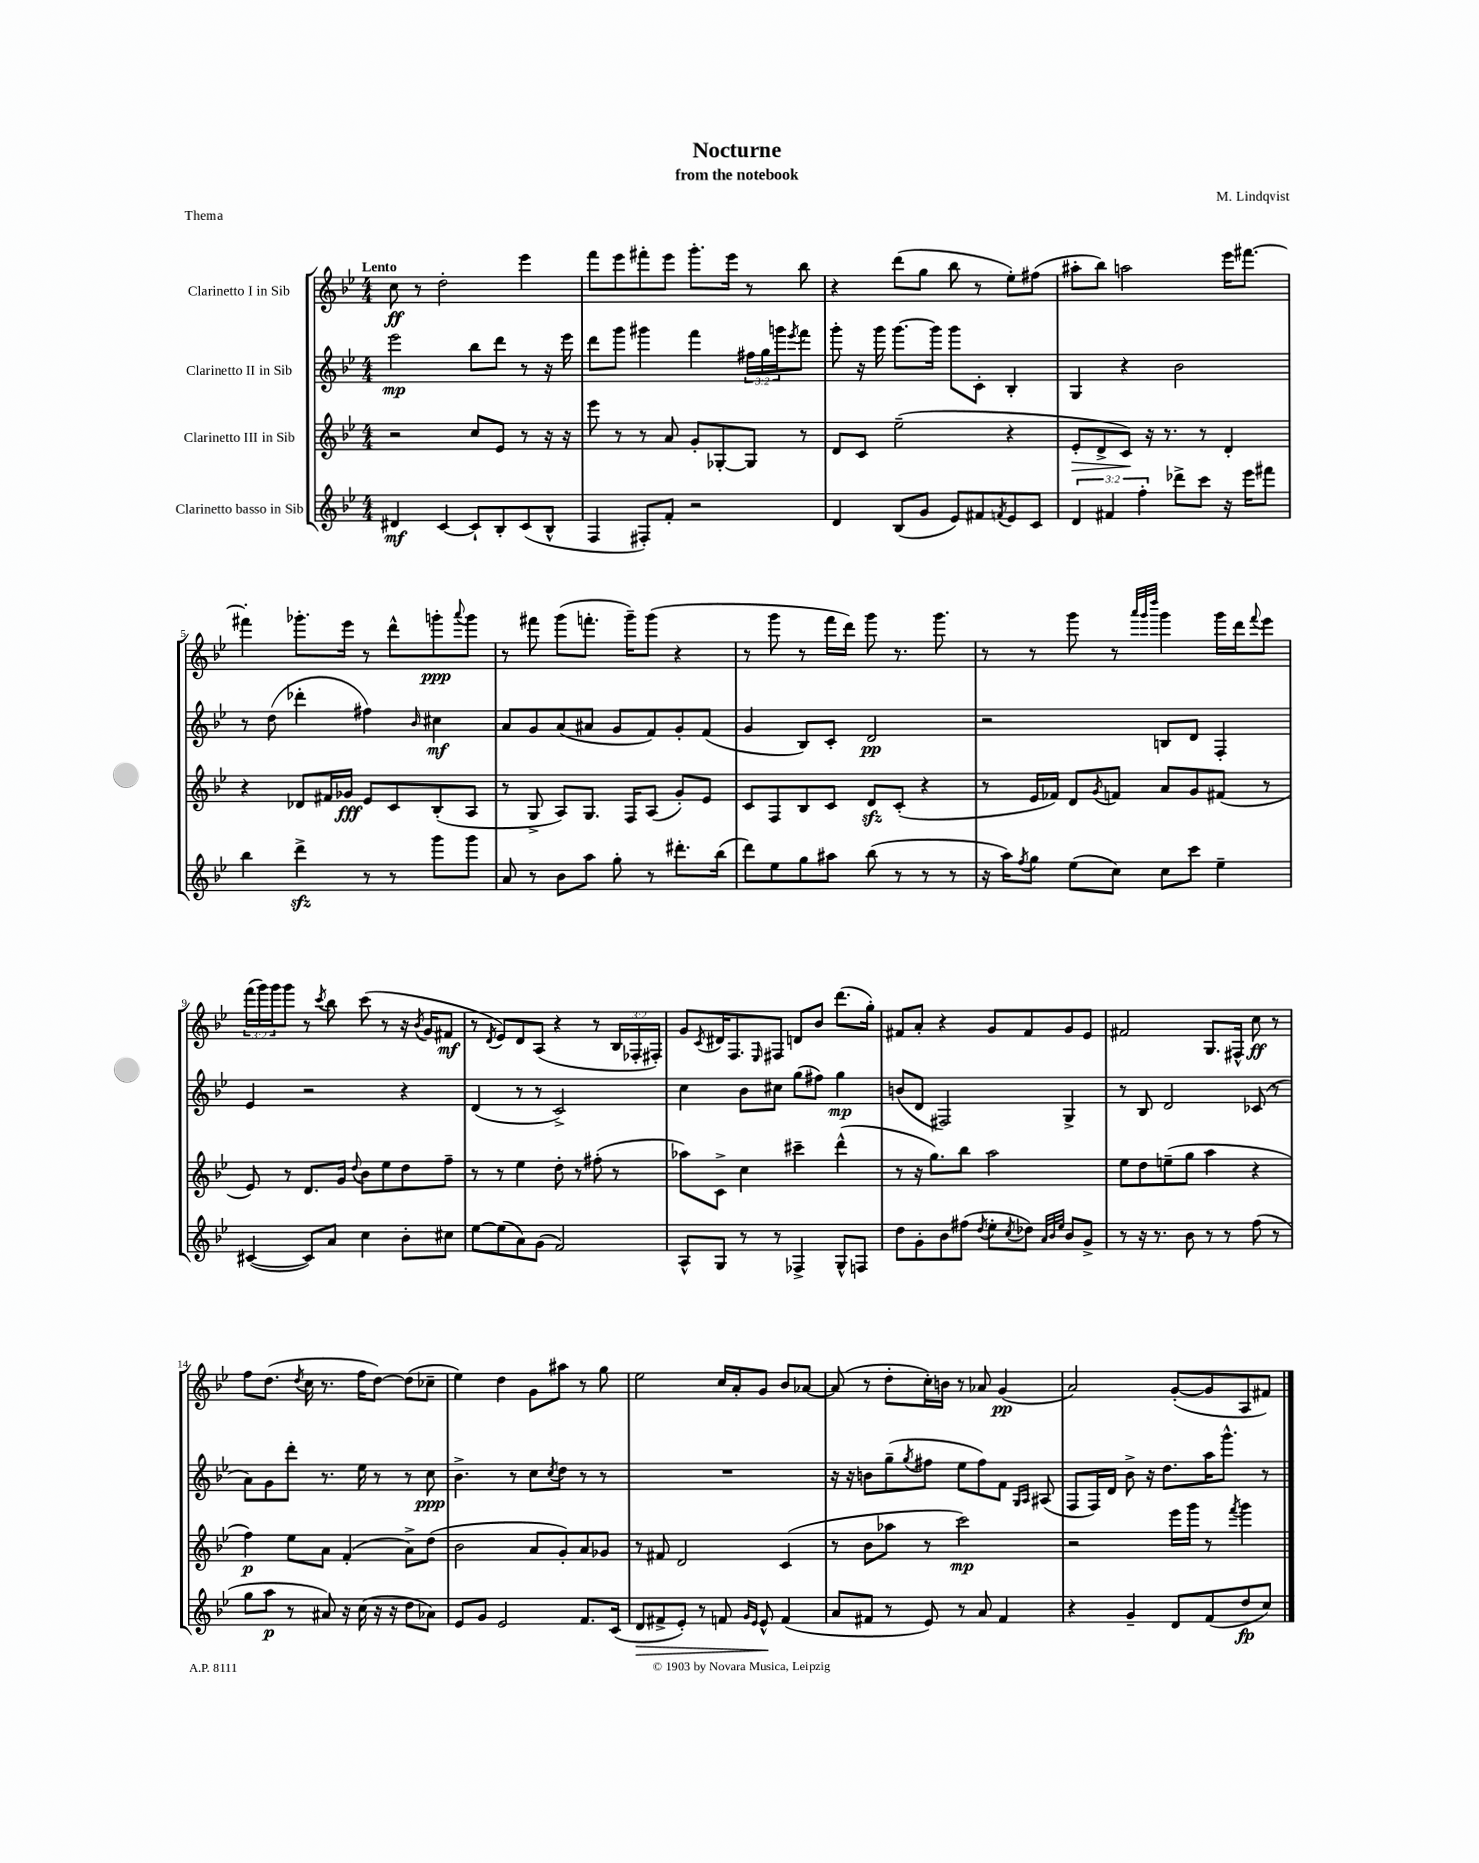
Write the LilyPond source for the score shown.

\header { title = "Nocturne" composer = "M. Lindqvist" subtitle = "from the notebook" piece = "Thema" }
<<
\new StaffGroup <<
\new Staff = "s0" \with { instrumentName = "Clarinetto I in Sib" } {
    \clef treble \key bes \major \numericTimeSignature \time 4/4 \override Staff.TupletNumber.text = #tuplet-number::calc-fraction-text \tempo "Lento"
    c''8\ff r8 d''2-. ees'''4 |
    f'''8 ees'''8 fis'''8-. ees'''8 g'''8.-. ees'''16 r8 bes''8 |
    r4 d'''8( g''8 bes''8 r8 ees''8-.) fis''8( |
    ais''8-. bes''8) a''2 ees'''16 fis'''8.~ |
    fis'''4-. ges'''8.-. ees'''16 r8 d'''8-^ g'''8-.\ppp \appoggiatura { a'''8 } g'''8 |
    r8 fis'''8 g'''8( f'''8.-. g'''16--) g'''8( r4 |
    r8 g'''8 r8 f'''16 d'''16) g'''8 r8. g'''8. |
    r8 r8 g'''8 r8 \grace { a'''32 g'''32 d''''32 } g'''4 g'''16 d'''16 \appoggiatura { f'''8 } ees'''8 |
    \tuplet 3/2 { f'''16( g'''16) g'''16 } g'''8 r8 \acciaccatura { c'''8 } bes''8 c'''8( r8 r16 \acciaccatura { bes'8 } g'16 fis'8\mf |
    r8 \acciaccatura { d'8 } ees'8) d'8 a8( r4 r8 \tuplet 3/2 { bes16 fes16-. fis16-.) } |
    g'8 \acciaccatura { c'8 } dis'16 f8. \grace { ees16 } fis8 d'8 bes'8 d'''8.( g''16-.) |
    fis'8 a'8-. r4 g'8 fis'8 g'8 ees'8 |
    fis'2 g8. fis16-^ c''8\ff r8 |
    f''8 d''8.( \acciaccatura { d''8 } c''16 r8. f''16 d''8~) d''8( ces''8-- |
    ees''4) d''4 g'8 ais''8 r8 g''8 |
    ees''2 c''16 a'16-. g'8 bes'8 aes'8~ |
    aes'8( r8 d''8-. c''16-.) b'16 r8 aes'8 g'4\pp( |
    a'2) g'8~-.( g'8 a8 fis'8) \bar "|." |
}
\new Staff = "s1" \with { instrumentName = "Clarinetto II in Sib" } {
    \clef treble \key bes \major \numericTimeSignature \time 4/4 \override Staff.TupletNumber.text = #tuplet-number::calc-fraction-text
    ees'''2\mp bes''8 d'''8 r8 r16 ees'''16 |
    d'''8 g'''8 gis'''4 f'''4 \tuplet 3/2 { fis''16 g''16 g'''16 } \acciaccatura { ees'''8 } f'''8 |
    g'''8-. r16 g'''16 g'''8.~ g'''16 g'''8 c'8-. bes4-. |
    g4 r4 bes'2 |
    r8 d''8( des'''4-. fis''4) \grace { bes'16 } cis''4\mf |
    a'8 g'8 a'8( ais'8 g'8 f'8) g'8-. f'8( |
    g'4 bes8) c'8-. d'2\pp |
    r2 b8 d'8 f4-. |
    ees'4 r2 r4 |
    d'4( r8 r8 c'2->) |
    c''4 bes'8 cis''8 g''8( fis''8) g''4\mp |
    b'8( d'8 fis2) g4-> |
    r8 bes8 d'2 ces'8( r8 |
    a'8) g'8 d'''8-. r8. ees''16 r8 r8 c''8\ppp |
    bes'4.-> r8 c''8 \acciaccatura { c''8 } d''8 r8 r8 |
    R1 |
    r16 r16 b'8 g''8--( \acciaccatura { g''8 } fis''8 ees''8 fis''8) f'8 \grace { g16 a16 } ais8( |
    f8 f16) d'16 bes'8-> r16 d''8. a''16 g'''8.-^ r8 \bar "|." |
}
\new Staff = "s2" \with { instrumentName = "Clarinetto III in Sib" } {
    \clef treble \key bes \major \numericTimeSignature \time 4/4
    r2 c''8 ees'8 r8 r16 r16 |
    ees'''8 r8 r8 a'8 g'8-. ges8~-. ges8 r8 |
    d'8 c'8 ees''2--( r4 |
    ees'8-.\> d'8-> c'8\!) r16 r8. r8 d'4-. |
    r4 des'8 fis'16 ges'16\fff ees'8 c'8 bes8-.( a8 |
    r8 g8-> a8) g8. f16 a8( g'8-.) ees'8 |
    c'8 f8 bes8 c'8 d'8\sfz c'8-.( r4 |
    r8 ees'16 fes'16) d'8 \acciaccatura { g'8 } f'8 a'8 g'8 fis'8( r8 |
    ees'8) r8 d'8. g'16 \appoggiatura { d''8 } bes'8 ees''8 d''8 f''8-- |
    r8 r8 ees''4 d''8-. r8 fis''8-.( r8 |
    aes''8) c'8-> c''4 cis'''4-- d'''4-^( |
    r8 r16 g''8.) bes''8 a''2 |
    ees''8 d''8 e''8--( g''8 a''4 r4 |
    f''4\p) ees''8 a'8 f'4-.( a'8->) d''8( |
    bes'2 a'8 g'8-.) a'8 ges'8 |
    r8 fis'8 d'2 c'4( |
    r8 bes'8 aes''8 r8 c'''2\mp) |
    r2 ees'''16 g'''16 r8 \acciaccatura { f'''8 } g'''4 \bar "|." |
}
\new Staff = "s3" \with { instrumentName = "Clarinetto basso in Sib" } {
    \clef treble \key bes \major \numericTimeSignature \time 4/4 \override Staff.TupletNumber.text = #tuplet-number::calc-fraction-text
    dis'4\mf c'4~ c'8-! bes8-. c'8( bes8-^ |
    f4 fis8-.) f'8-. r2 |
    d'4 bes8( g'8 ees'8) fis'8 \acciaccatura { f'8 } ees'8 c'8 |
    \tuplet 3/2 { d'4 fis'4 f''4-. } des'''8-> c'''8 r16 ees'''16 fis'''8 |
    bes''4 d'''4->\sfz r8 r8 g'''8 g'''8 |
    a'8 r8 bes'8 a''8 g''8-. r8 dis'''8.-. bes''16( |
    d'''8) ees''8 g''8 ais''8 bes''8( r8 r8 r8 |
    r16 a''16) \acciaccatura { f''8 } g''8 ees''8( c''8) c''8 c'''8 ees''4-- |
    cis'4~( cis'8) a'8 c''4 bes'8-. cis''8 |
    ees''8~ ees''8( a'8) g'8( f'2) |
    a8-^ g8 r8 r8 fes4-> g8-^ f8 |
    d''8 g'8-. bes'8 fis''8( \acciaccatura { d''8 } ees''8-. \acciaccatura { c''8 } des''8) \grace { a'32 bes'32 ees''32 } bes'8 g'8-> |
    r8 r16 r8. bes'8 r8 r8 f''8( r8 |
    g''8 a''8\p r8 ais'8) r16 c''16( r16 r16 d''8 aes'8) |
    ees'8 g'8 ees'2 f'8. c'16( |
    d'8\> fis'8-> ees'8-.) r8 f'8 \grace { g'16 ees'16 } ees'8-^\! f'4( |
    a'8 fis'8 r8 ees'8) r8 a'8 fis'4 |
    r4 g'4-- d'8 f'8( d''8\fp c''8) \bar "|." |
}
>>
>>
